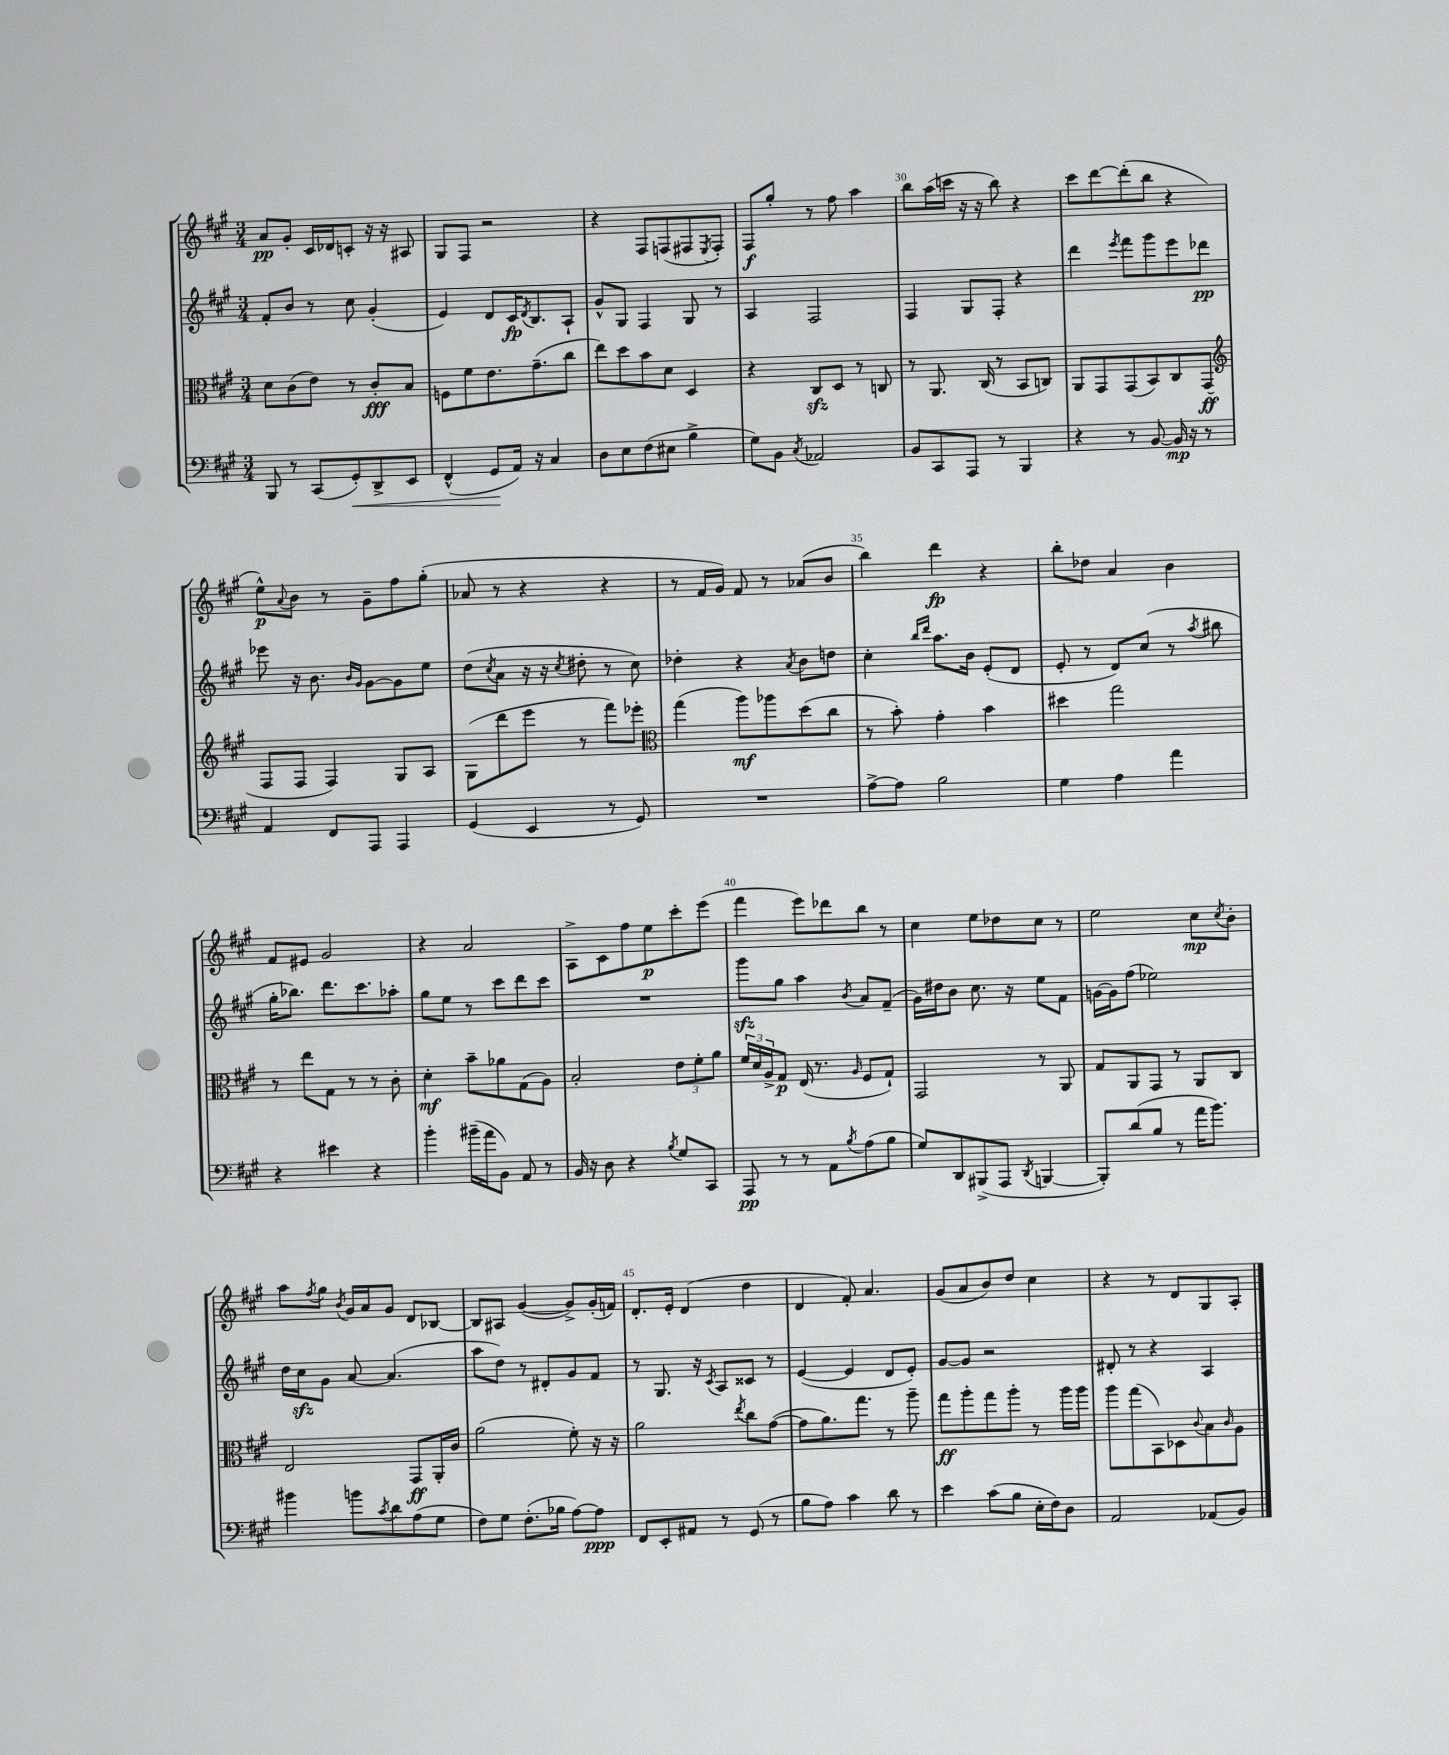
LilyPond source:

<<
\new StaffGroup <<
\new Staff = "s0" {
    \clef treble \key a \major \numericTimeSignature \time 3/4
    a'8\pp gis'8-. cis'16 des'16 c'8-. r16 r16 ais8 |
    gis8 fis8 r2 |
    r4 fis8 f8( fis8 \acciaccatura { e8 } fis8-.) |
    fis8\f gis''8-. r8 fis''8 a''4 |
    b''8 a''16( c'''16 r16 r16 b''8) r4 |
    cis'''8 d'''8~ d'''8-.( b''8 r4 |
    e''8-^\p) \appoggiatura { a'8 } b'8 r8 gis'8-- fis''8 gis''8-.( |
    aes'8 r8 r4 r4 |
    r8 fis'16 gis'16) fis'8 r8 aes'8( b'8 |
    b''4) d'''4\fp r4 |
    b''8-. des''8 a'4 b'4 |
    fis'8 eis'8 gis'2 |
    r4 a'2 |
    a8-> cis'8 fis''8 e''8\p cis'''8-. e'''8( |
    fis'''4 e'''8) des'''8 b''8 r8 |
    cis''4 e''8 des''8 cis''8 r8 |
    e''2 cis''8\mp \acciaccatura { cis''8 } b'8-. |
    a''8 \acciaccatura { fis''8 } gis''8 \acciaccatura { b'8 } gis'16 a'16 gis'8 d'8 bes8~ |
    bes8 ais8 gis'4~( gis'8->) gis'16-.( f'16) |
    d'8.-. e'16-. d'4( d''4 |
    d'4 fis'8-.) a'4. |
    gis'8( a'8 b'8) d''8 cis''4 |
    r4 r8 d'8 gis8 a8-. \bar "|." |
}
\new Staff = "s1" {
    \clef treble \key a \major \numericTimeSignature \time 3/4
    fis'8-. b'8 r8 cis''8 gis'4-.( |
    e'4) d'8 cis'16\fp \acciaccatura { d'8 } b8. a8-! |
    gis'8-^ gis8 fis4 gis8 r8 |
    a4 fis2 |
    fis4 gis8 fis8-. r4 |
    d'''4 \acciaccatura { e'''8 } fis'''8 gis'''8 e'''8 des'''8\pp |
    ees'''8 r16 b'8. \grace { b'16 gis'16 } gis'8~ gis'8 e''8 |
    d''8( \acciaccatura { cis''8 } a'8 r16 r16 \acciaccatura { cis''8 } dis''8-. r8 cis''8) |
    des''4-. r4 \acciaccatura { a'8 } b'8 d''8 |
    cis''4-. \grace { b''16 d'''16 } a''8. b'16 e'8-.( d'8 |
    e'8-. r8 d'8) cis''8( r8 \acciaccatura { a''8 } bis''8 |
    gis''16-. bes''8.) d'''8. cis'''8. aes''8-. |
    gis''8 e''8 r8 cis'''8 d'''8 cis'''8 |
    R2. |
    gis'''8\sfz gis''8 a''4 \acciaccatura { b'8 } a'8 fis'8--( |
    gis'16) dis''16 b'8 cis''8. r16 e''8 fis'8 |
    g'16~ g'16 fis''8( ees''2) |
    d''16 cis''16\sfz gis'8 a'8~ a'4.( |
    a''8 d''8) r8 dis'8-. gis'8 fis'8 |
    r8 gis8. r16 \acciaccatura { cis'8 } a8 cisis'8 r8 |
    e'4~( e'4 d'8 e'8-.) |
    gis'8~ gis'8 r2 |
    dis'8-. r8 r4 a4 \bar "|." |
}
\new Staff = "s2" {
    \clef alto \key a \major \numericTimeSignature \time 3/4
    d'8 cis'8( e'8) r8 cis'8-.\fff b8 |
    f8 fis'8 e'8. gis'8.--( cis''8 |
    e''8) d''8 b'8 d'8 d4 |
    r4 cis8\sfz d8 r8 c8 |
    r8 a,8. cis16( r8 b,8 c8) |
    a,8 gis,8 gis,8( b,8) cis8 gis,8\ff( |
    \clef treble fis8 fis8 fis4) gis8 a8 |
    gis8( d'''8 e'''8 r8 fis'''8) ees'''8-. |
    \clef alto gis''4( a''8\mf) aes''8 d''8( cis''8 |
    r8 b'8-.) gis'4-. b'4 |
    dis''4 gis''2 |
    r8 e''8 gis8 r8 r8 cis'8-. |
    d'4-.\mf b'8-- aes'8 gis8( a8) |
    b2-. \tuplet 3/2 { e'8 fis'8-. a'8 } |
    \tuplet 3/2 { fis'16 d'16 a16-> } gis8\p e16( r8. \grace { a16 } fis8 gis8-!) |
    gis,2 r8 a,8 |
    gis8 a,8 gis,8 r8 a,8 cis8 |
    e2 gis,8\ff a,16-. cis'16 |
    a'2( fis'8-.) r16 r16 |
    a'2 \acciaccatura { e''8 } cis''8 gis'8~( |
    gis'8 a'8.) gis''8. r8 a''8-- |
    gis''8\ff a''8-. gis''8 a''8-. r8 a''16 a''16 |
    a''8 gis''8( b,8) des8 \appoggiatura { cis'8 } b8 \grace { cis'16 } a8 \bar "|." |
}
\new Staff = "s3" {
    \clef bass \key a \major \numericTimeSignature \time 3/4
    b,,8 r8 cis,8( gis,8-.\<) d,8-> e,8 |
    fis,4-^( gis,8\! a,16) r16 cis4 |
    d8 e8 fis8( eis8 b4-> |
    gis8) b,8 \acciaccatura { cis8 } aes,2 |
    b,8 cis,8 a,,8 r8 b,,4 |
    r4 r8 b,8~ b,16\mp r16 r8 |
    a,4 fis,8 a,,8 a,,4 |
    gis,4( e,4 r8 gis,8) |
    R2. |
    a8~-> a8 b2 |
    gis4 a4 a'4 |
    r4 eis'4 r4 |
    b'4-. bis'16--( a'16 b,8) a,8 r8 |
    b,16 r16 d8 r4 \acciaccatura { b8 } gis8 cis,8 |
    a,,8\pp r8 r8 a,8 \acciaccatura { b8 } a8( b8 |
    gis8) d,8 bis,,8->( a,,8 \acciaccatura { d,8 } b,,4~ |
    b,,8-.) d'8( b8 r8 a'16 b'8.) |
    bis'4 b'8 \acciaccatura { cis'8 } d'8 a8( gis8 |
    fis8) gis8 fis8.-.( bes16 a8~) a8\ppp |
    fis,8 e,8-. ais,8 r8 gis,8( r8 |
    b8 a8) cis'4 d'8 r8 |
    e'4 cis'8( b8 e16-. fis16) d8 |
    a,2 aes,8( b,8) \bar "|." |
}
>>
>>
\layout { \context { \Score currentBarNumber = #26 \override BarNumber.break-visibility = ##(#f #t #t) barNumberVisibility = #(every-nth-bar-number-visible 5) } }
